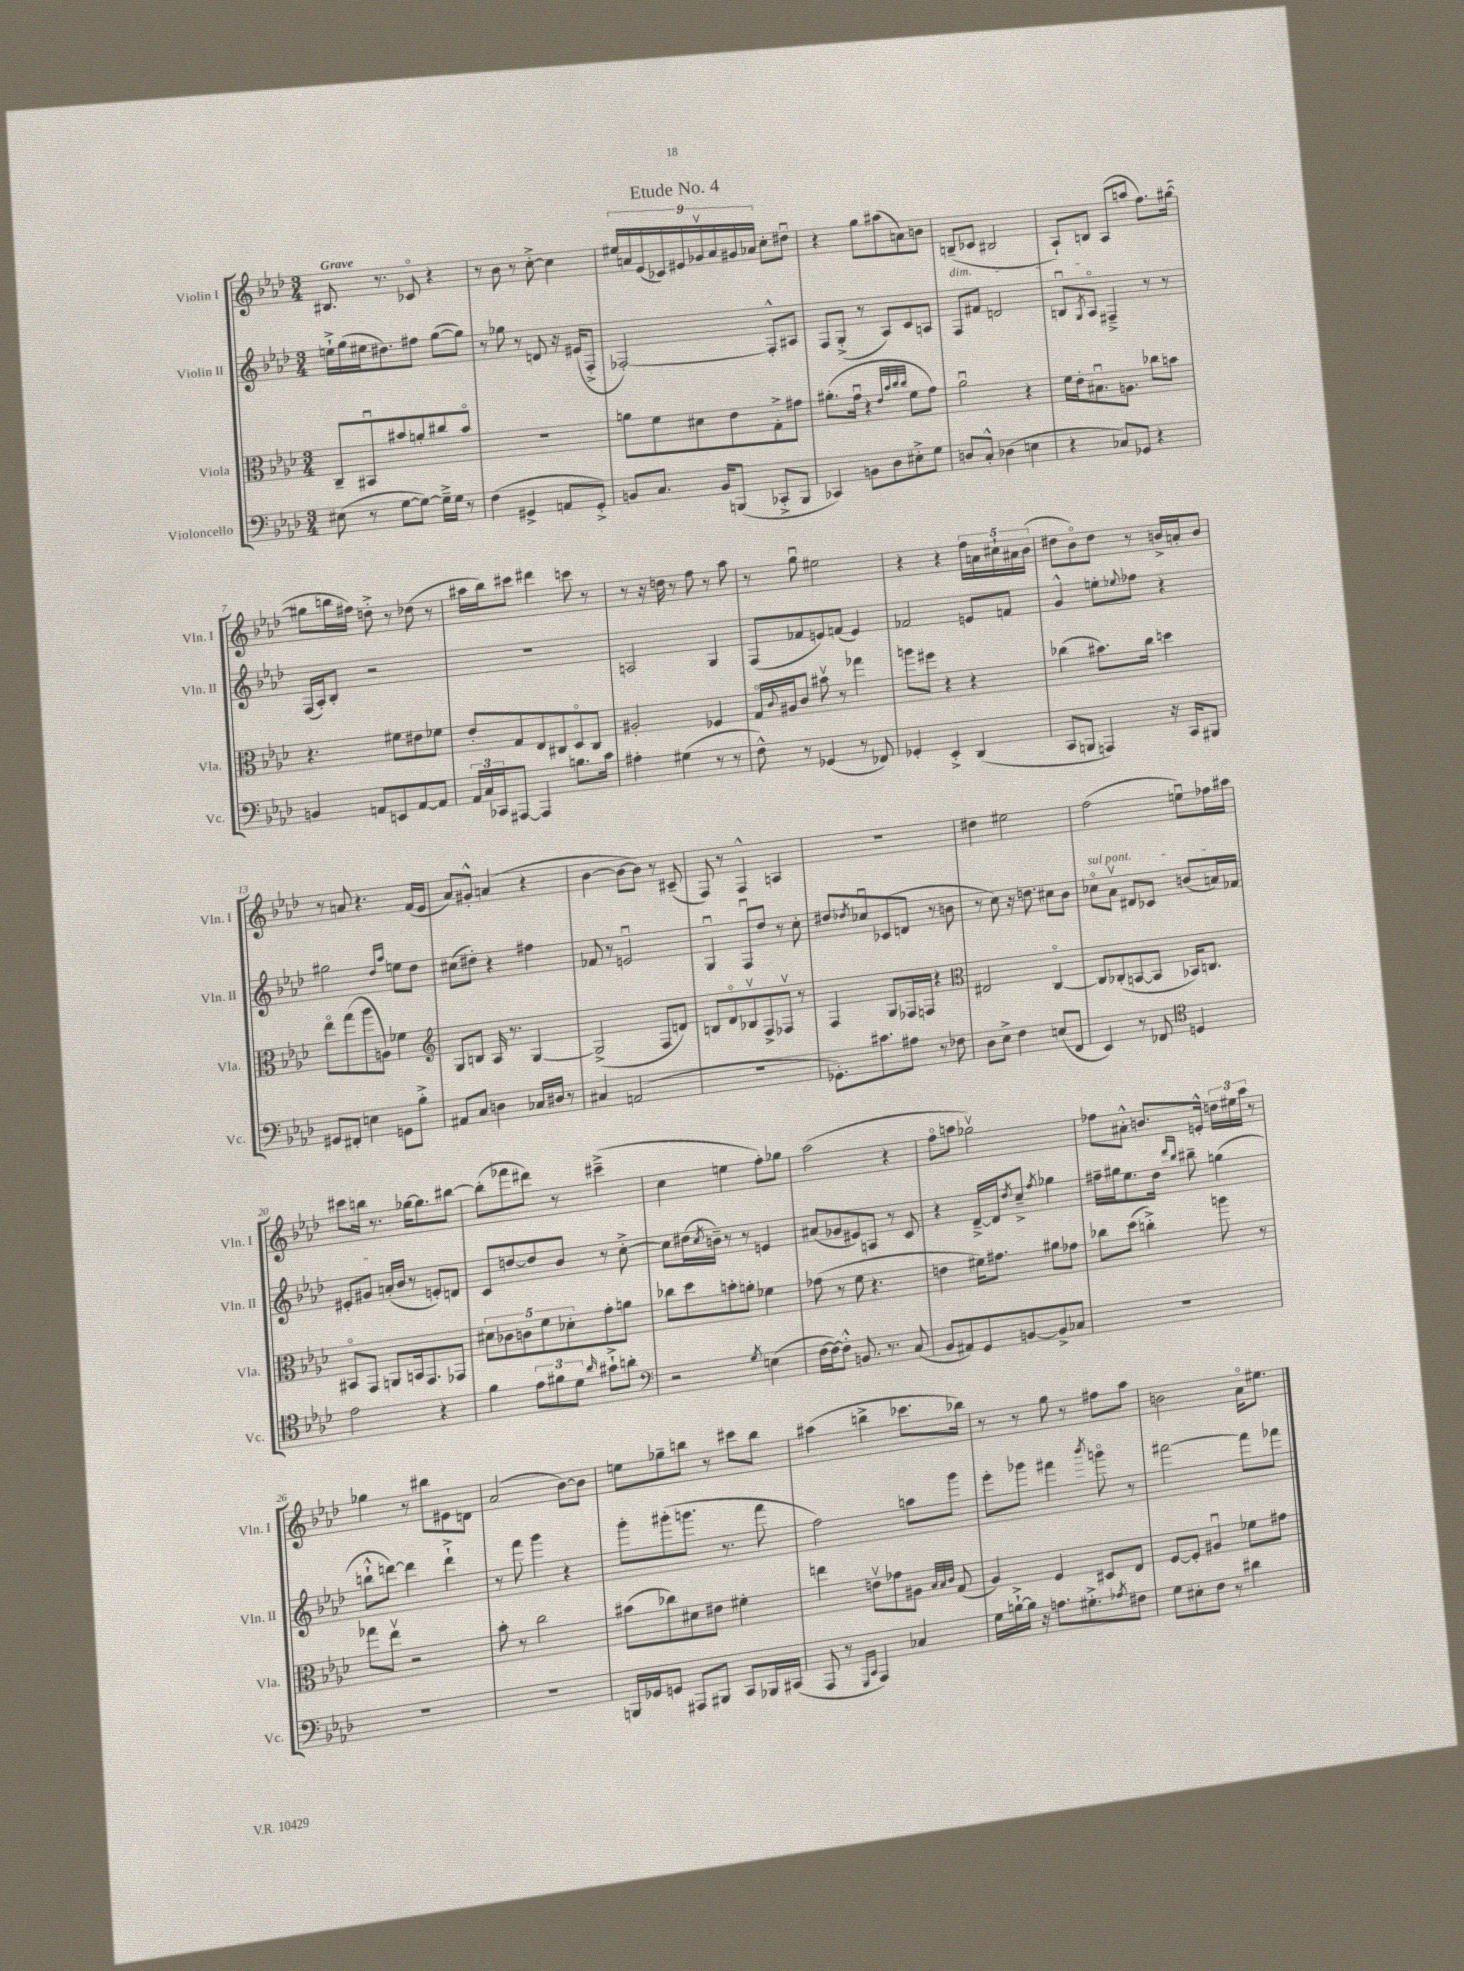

**kern	**kern	**kern	**kern
*part4	*part3	*part2	*part1
*staff4	*staff3	*staff2	*staff1
*I"Violoncello	*I"Viola	*I"Violin II	*I"Violin I
*I'Vc.	*I'Vla.	*I'Vln. II	*I'Vln. I
*clefF4	*clefC3	*clefG2	*clefG2
*k[b-e-a-d-]	*k[b-e-a-d-]	*k[b-e-a-d-]	*k[b-e-a-d-]
*M3/4	*M3/4	*M3/4	*M3/4
=1	=1	=1	=1
!	!	!	!LO:TX:a:B:t=Grave
(8E#X\	8C~/L	16een`^\LL	8.B#X/
.	.	(16gg\	.
8r	8BB#Xu/	16ee#X\J	.
.	.	8.dd#X\)	8.r
[8G\L	8b#X/	.	.
8G\J_)	8an'/	8ff#X\J	8c-X/
16G~^\LL]	8cc#X/	([8gg\L	4r
16G\JJ	.	.	.
8r	8b#/J	8gg\J])	.
=2	=2	=2	=2
(4F\	2.r	8r	8r
.	.	8gg-X\	8b-\
4GG#X^/	.	8r	8r
.	.	8dn/	[8cc'^\
8AAn/L	.	16r	4cc\]
.	.	(16e#X/KL	.
8GG#'^/J)	.	8F'^/J	.
=3	=3	=3	=3
8BBn/L	8an\L	[2F-X'/)	18ee#X/LL
.	.	.	18an/
.	.	.	(18e-/
8.C/J	8f\	.	.
.	.	.	18c-X/)
.	.	.	18e#X/
.	8d#X\	.	.
.	.	.	18g-Xv/
16BB/KL	.	.	.
.	.	.	18a/
(8BBBn/J	8e-\	.	.
.	.	.	18g#X/
.	.	.	18a-X/JJ
8CC-X'^/L	8G'^\	8F-'^^/L]	8cc'\L
8BBB/J	8g#X\J	8A#X/J	8dd#Xu\J
=4	=4	=4	=4
4CC-X/)	(8.a#X'\L	8F/L	4r
.	.	(8G'^/J	.
.	16gu\Jk	.	.
8BBn\L	4r	8r	8gg\L
8D-\	.	8A-/L)	(8aa#X\
.	32qqe-/LLL	.	.
.	32qqb-/	.	.
.	32qqcc/	.	.
.	32qqcc/JJJ	.	.
8E#X'^\	8f\L	8c/	8an\)
8G\J	8g\J)	8An/J	8bn\J
=5	=5	=5	=5
!	!	!	!LO:TX:b:i:t=dim.
8Dn/L	2a-u\	8F/L	(8Bn~/L
8C'^^/J	.	8f#X/J	8c-X/J
(4D-X\	.	2dn/	2B#X/
4En\	4r	.	.
=6	=6	=6	=6
4r	16f\LL	8Bnu/L	8A-`/L)
.	16e-'\J	.	.
.	.	8qG/	.
.	8.B#Xu\	8A-/J	8Bn/J
8C-X/L)	.	4F#X~^/	(8A-/L
.	8.An\J	.	.
8GG-X/J	.	.	8aan/J
4r	8cc-X\L	8r	8.ff\L)
.	8bn\J	8r	.
.	.	.	([16gg#X\Jk
!!LO:LB:g=z
=7	=7	=7	=7
4BBn/	4.r	(16F/LL	8gg#X\L]
.	.	16A-'/J)	.
.	.	8B-'/J	16bbn\L
.	.	.	16ff#X\JJ)
8AAn/L	.	2r	8ddn'^\
8EEn/	8f#X\L	.	8r
[8AA/	8e#X\	.	(8dd-X\
8AA/J]	8f-X\J	.	8r
=8	=8	=8	=8
24AA-/LL	8e-'/L	2.r	16aa#X\LL
24C/	.	.	.
.	.	.	16bb-\J)
24CC-X/J	.	.	.
[8AAA#X/J	8G/	.	8ccc#X\J
4AAA#/]	8E-/	.	4ddd#X\
.	8C#X/	.	.
8.Bn\L	8D-/	.	8cccn\
.	8C#/J	.	8r
16c\Jk	.	.	.
=9	=9	=9	=9
4A#X'\	2A#X'/	2An/	8r
.	.	.	16r
.	.	.	16ddn\
(4G#X\	.	.	8r
.	.	.	8ff\
8r	4F-X/	4G/	8r
8r	.	.	8aa-\
=10	=10	=10	=10
8F^^\)	16G/LL	(8F/L	8r
.	8qqc/	.	.
.	16A#X/J	.	.
8r	8c/J	8f-X/	8ggu\
(4GG-X/	8b#Xv\	8en/)	2ee#X\
.	8r	(8fn/J	.
8r	4gg-X\	4e/)	.
8FF-X/)	.	.	.
=11	=11	=11	=11
4GG-X'/	8aan\L	2f-X/	4r
.	8ff#X\J	.	.
4EE-'^/	4r	.	4r
(4DD-/	4r	8en/L	20ff\LL
.	.	.	20an\
.	.	.	20cc#X`\
.	.	8fn/J	.
.	.	.	20a#X\
.	.	.	(20b-\JJ
=12	=12	=12	=12
8CC/L	(4cc-X\	4g^^/	8dd#X\L
8BBBn/J	.	.	8b-\)
4AAAn/)	8.b#X\L)	8een'\L	8dd#\J
.	.	8qqee-X/	.
.	.	8ff-X\J	8r
.	16cc-\Jk	.	.
16r	4ddn\	4r	16bn^/LL
16CC/KL	.	.	16an'/J
8BBB#X/J	.	.	8b/J
!!LO:LB:g=z
=13	=13	=13	=13
8GG#X/L	8ee-\L	2gg#X\	8r
8FF#X'/J	(8gg\	.	8an/
4En\	8aa-\	.	4.r
.	8An\J)	.	.
.	.	16qqdd-/LL	.
.	.	16qqaa-/JJ	.
8GGn\L	4f-X\	8een\L	.
8B-'^\J	.	8dd-\J	(16f/LL
.	.	.	16e-/JJ
=14	=14	=14	=14
*	*clefG2	*	*
8AA#X/L	8G/L	(8cc#X\L	8a-/L)
8C/J	8Bn/J	8dd#X'\J)	8g#X'^^/J
4Dn\	16A-/	4r	(4an/
.	8.r	.	.
16C-X/LL	[4G/	4ff#X\	4r
16D#X/JJ	.	.	.
8r	.	.	.
=15	=15	=15	=15
4C#X/	(2G^/]	8f-X/	[4b-\
.	.	8r	.
(2AAn/	.	2enu/	8b-\L_
.	.	.	8b-\J])
.	8F/L	.	8r
.	8dn/J)	.	(8c#X~/
=16	=16	=16	=16
2.r	8Bn/L	4Gu/	8F/)
.	8d-/	.	8r
.	8B-Xv/	8Fu/L	4F^^/
.	8F^/	8dd-/J	.
.	8F-Xv/J	8r	4An/
.	8r	8cc'\	.
=17	=17	=17	=17
8.GG-X'\L)	4F/	8dd#X/L	2.r
.	.	8qdd-X/	.
.	.	8cc-Xu/	.
8.c#X\	.	.	.
.	8G/L	(8c-X/	.
8A#X\J	16F-X/L	8dn/J	.
.	16Fn/JJ	.	.
8r	4r	8r	.
8F-X\	.	8bn\	.
=18	=18	=18	=18
*	*clefC3	*	*
8D-\L	2E#X/	8r	4dd#X\
8E-^\J	.	8cc\)	.
4F\	.	16r	2ee#X\
.	.	8.ddn\	.
(8En/L	[4C/	8cc#X\L	.
8FF/J	.	8b-\J	.
=19	=19	=19	=19
!	!	!LO:TX:a:i:t=sul pont.	!
4EE-/)	8C/L]	8cc-X\L	(2ff\
.	(8C-X'/	8a-v\J	.
8r	[8BBn/	8d#X/L	.
8FF-X/	8BB/J]	8c-X/J	.
*clefC4	*	*	*
4Dn/	16BB-X/KL)	(8bn/L	8eenu\L)
.	8.Cn/J	.	.
.	.	16an/L)	16ff-X\L
.	.	16f-X/JJ	16aa#X\JJ
!!LO:LB:g=z
=20	=20	=20	=20
2e-\	8BB#X/L	8e#X'/L	8ccc#X\L
.	8GG/J	8g#X/J	16bbn\Jk
.	.	.	8.r
.	8AAn/L	(16an'/LL	.
.	.	16b-/JJ	.
.	16BBn/k	8r	[16gg-X\KL
.	8.GG/	.	8.gg-\]
4r	.	8en'/L)	.
.	8GG-X/J	8dn/J	[8bb#X\J
=21	=21	=21	=21
4f\	10d#X\L	8c/L	(8bb#'\L]
.	10c-X\	.	.
.	.	[8ddn/	8fff-X\
.	10cn\	.	.
12e-\L	.	8dd/]	8ddd#X\J)
.	10f\	.	.
12f#X\	.	.	.
.	.	8b-/J	8r
.	10d-X'\	.	.
12d-\J	.	.	.
16qqa-/	.	.	.
8g#X`^\L	8g'\	8r	(4ccc#X~^\
8an'\J	8an\J	[8cc'^\	.
=22	=22	=22	=22
*clefF4	*	*	*
2r	8cc-X\L	8cc\L]	4cc\
.	8dd-\	(16dd#X\L	.
.	.	8qcc/	.
.	.	16bn~\JJ)	.
.	8bn'\	8r	4een\
.	8an'\J	8r	.
8qG/	.	.	.
(4En\	4f-X\	4en/	8ff'\L)
.	.	.	8gg-X\J
=23	=23	=23	=23
[16F\LL	(8g-X\	(8a#X/L	(2aa-\
16F\J_)	.	.	.
8F'^^\J]	8r	8g-X/	.
8.BBn/	8f\	8e#X/)	.
.	4.r	8An/J	.
8.r	.	.	.
.	.	8r	4r
(8C/	.	8c/	.
=24	=24	=24	=24
8BB-/L	4en\	4r	8ff\L
8AA#X/)	.	.	8aan\J
8GG/	16f#X\KL)	[16d-~^/LL	2gg-Xv\)
.	8.g#X\J	16d-/J]	.
.	.	8qdd-/	.
[8BBn/	.	8cc~^/J	.
.	.	8qff/	.
8BB^/]	8a#X\L	4gg-X\	.
8C-X/J	8g-X\J	.	.
=25	=25	=25	=25
2.r	8cc-X\L	16ff#X~\LL	8ff-X\L
.	.	16gg#X\J	.
.	(8dd-\J	8.ee-\	8a#X'^^\J
.	4ccn'^\)	.	8.bn/L
.	.	16dd-\Jk	.
.	.	16qqddd-/LL	.
.	.	16qqbb-/JJ	.
.	.	8bb#X~\	.
.	.	.	16en'^^/Jk
.	8aan\	(4ggn\	24ddn\LL
.	.	.	24ee#X\
.	.	.	24aa-\JJ
.	8r	.	8r
!!LO:LB:g=z
=26	=26	=26	=26
2.r	8gg-X\L	8bbn`^^\L	4gg-X\
.	8ee-v\J	[8dddn\J)	.
.	2r	4ddd\]	8r
.	.	.	8bb#X\L
.	.	4ddd`^\	8e#X\
.	.	.	8dn\J
=27	=27	=27	=27
2.r	8b-'\	8r	(2a-/
.	8r	8fff\	.
.	2cc\	4ggg\	.
.	.	4r	[8b-\L)
.	.	.	8b-\J]
=28	=28	=28	=28
16BBBn/LL	(8b#X\L	8ggg'\L	8een\L
16GG-X/J	.	.	.
8GGn/J	8cc-X\)	(8ggg#X'\	8gg-X~\
8AAA#X/L	8d#X\	8.gggn\J	8bbn\J
8BBB#X/J	8e#X\J	.	8r
.	.	8.r	.
8CC/L	4f#X'\	.	8ccc#X\L
16BBB-X/L	.	8fff\	8bb\J
(16CC#X/JJ	.	.	.
=29	=29	=29	=29
8AAA-/	4een\	2ff\)	(4aa#X\
8r	.	.	.
16qqGGG/LL	.	.	.
16qqCC/JJ	.	.	.
4AAA-/)	8env\L	.	4bbn^\
.	8g-X\	.	.
4C-X/	8A#X\J	8aan\L	8.ccc-X\L
.	32qqB-/LLL	.	.
.	32qqB-/	.	.
.	32qqc/JJJ	.	.
.	(8G/	8ggg\J	.
.	.	.	16bb-X\Jk)
=30	=30	=30	=30
16G\LL	4A-/)	8eee-'\L	8r
[16Bn`^\	.	.	.
16B\JJ]	.	8ggg-X\J	8r
16r	.	.	.
8.An\L	4F/	4fff#X\	8gg\
.	.	.	8r
8.G#X'^\	.	.	.
.	.	8qbbb-/	.
.	8D#X/L	8gggn\	8ff#X\L
8qA-X/	.	.	.
8F#X\J	8E-/J	8r	8aa-\J
=31	=31	=31	=31
8G\L	[8F/L	[2fff#X\	2bn\
8E#X'\	8F'/J]	.	.
8F\J	4A#Xu/	.	.
8r	.	.	.
4d#X\	8f-X\L	8fff#\L]	16a-\KL
.	.	.	8.ee#X\J
.	8g#X\J	8fff-X\J	.
==	==	==	==
*-	*-	*-	*-
